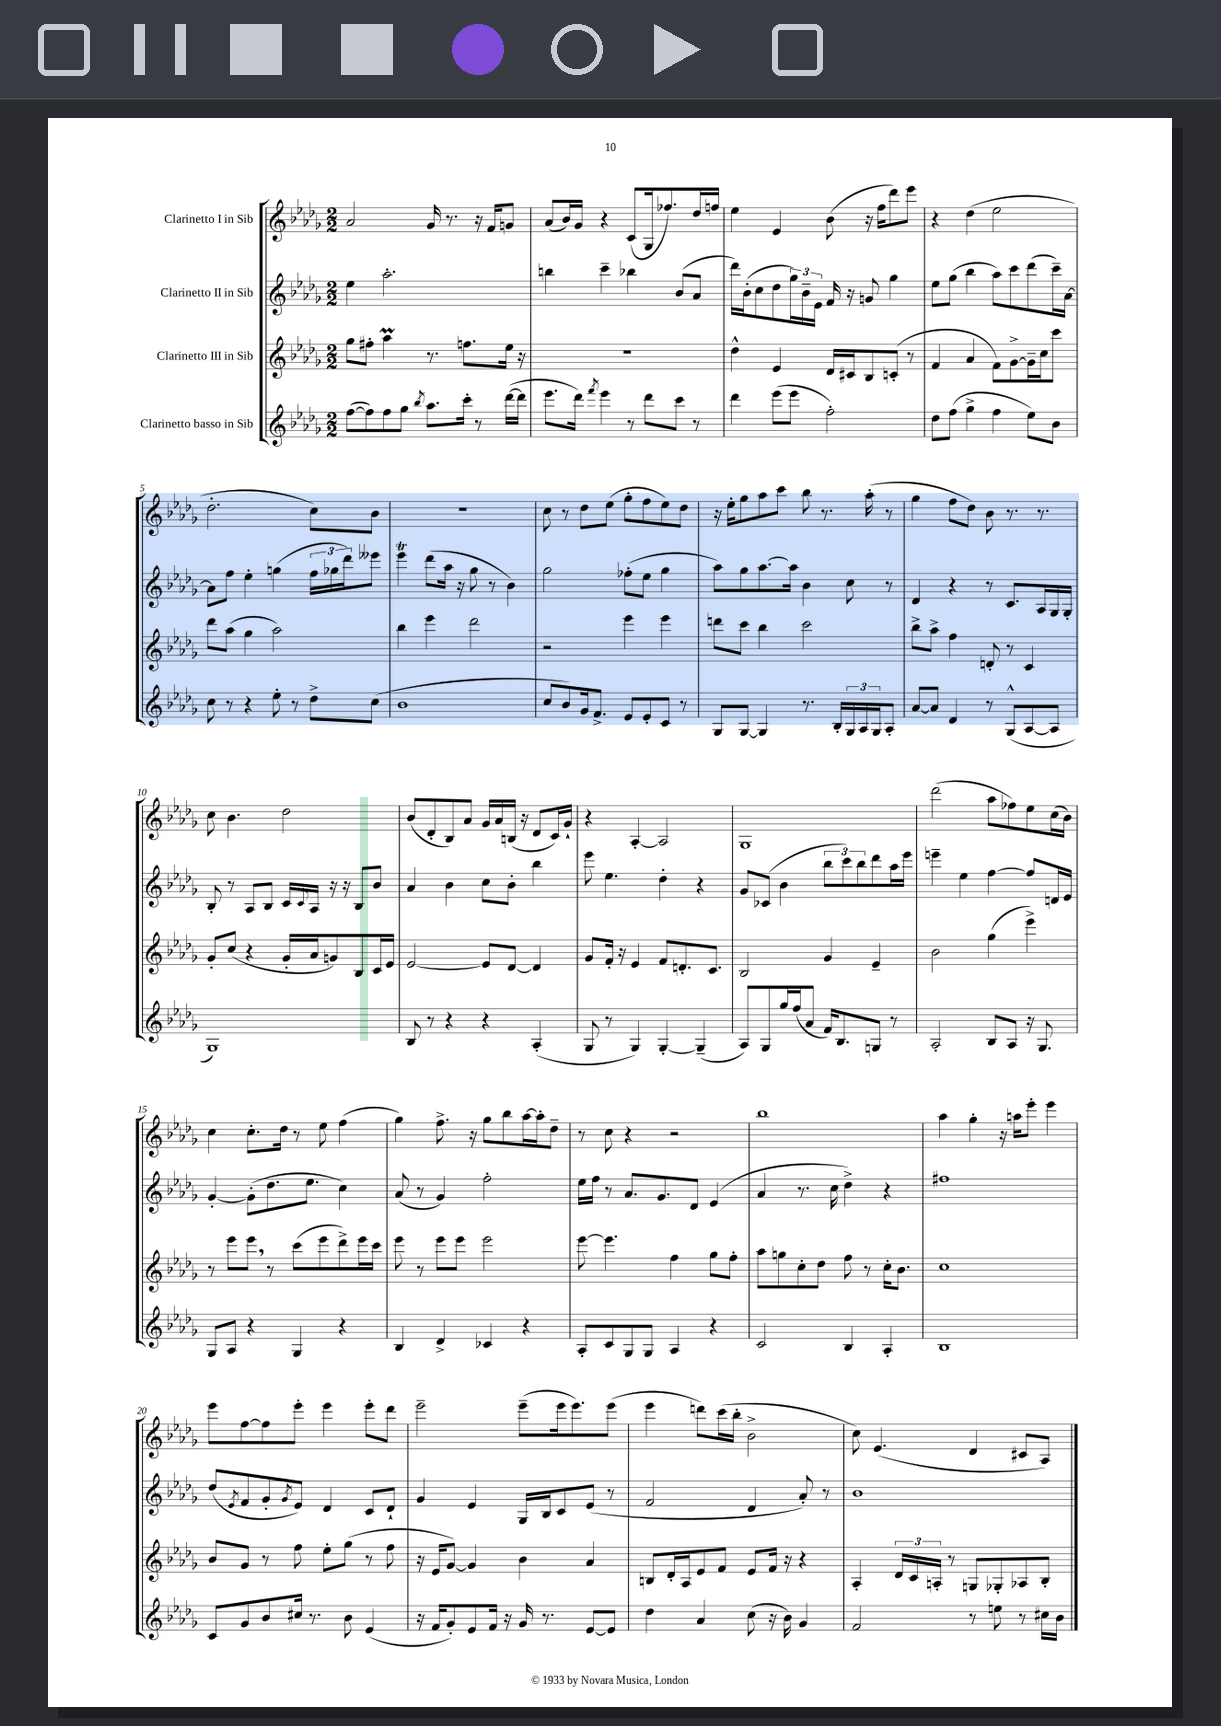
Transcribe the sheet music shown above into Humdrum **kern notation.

**kern	**kern	**kern	**kern
*staff4	*staff3	*staff2	*staff1
*clefG2	*clefG2	*clefG2	*clefG2
*k[b-e-a-d-g-]	*k[b-e-a-d-g-]	*k[b-e-a-d-g-]	*k[b-e-a-d-g-]
*M2/2	*M2/2	*M2/2	*M2/2
([8ff	8gg-	4ee-	2a-
8ff])	8ff#'	.	.
8ff	4aa-	2.aa-'	.
8gg-	.	.	.
8qbb-	.	.	.
8.aa-	8.r	.	16g-
.	.	.	8.r
16ccc'	8.ff	.	.
8r	.	.	16r
.	.	.	16f
([16ddd-	16ee-	.	8g
16ddd-]	16r	.	.
=	=	=	=
8.eee-	1r	4bb	(8a-
.	.	.	16b-)
16ddd-)	.	.	16g-
8qfff	.	.	.
4eee-	.	4ccc~	4r
8r	.	4bb-	(8c
8ddd-	.	.	16G-
.	.	.	8.ff-)
8ccc	.	(8b-	.
8r	.	8a-	16dd-
.	.	.	16ff
=	=	=	=
4ddd-	4dd-^^	16ddd-)	4ee-
.	.	(16b-'	.
.	.	8cc	.
(8eee-	4e-	8dd-	4e-
8eee-	.	24gg-)	.
.	.	24b-~	.
.	.	24e-	.
2ff')	16d-	16f	(8b-
.	16c#	16r	.
.	8B-	8g	16r
.	.	.	16ff
.	(8c'	4gg-	8ddd-)
.	8r	.	8eee-
=	=	=	=
8dd-	4f	8ee-	4r
(8ff	.	(8gg-	.
4gg-^	4a-	4bb-	(4dd-
4ff	8f)	8aa-)	2ee-
.	[8g-^	8ccc	.
8ee-)	16g-~]	(8ddd-	.
.	16cc	.	.
8b-	8ccc	16ccc~)	.
.	.	[16a-	.
=	=	=	=
8cc	8ddd-	8a-]	2.dd-'
8r	(8aa-	8ff	.
4r	4gg-	4ee-'	.
8ee-'	2aa-)	(4gg	.
8r	.	.	.
8dd-^	.	24ff	8cc)
.	.	24gg-	.
.	.	24ddd-)	.
(8cc	.	8eee--	8b-
=	=	=	=
1b-	4bb-	4eee-	1r
.	4eee-	(8ddd-	.
.	.	16aa-	.
.	.	16r	.
.	2ddd-	8gg-	.
.	.	8r	.
.	.	4b-)	.
=	=	=	=
8cc	2r	2gg-	8cc
8b-)	.	.	8r
16g-	.	.	8dd-
8.f^	.	.	.
.	.	.	(8ee-
8e-	4eee-	(8ff-'	8gg-'
8e-'	.	8ee-	8ff
8c	4eee-	4gg-	8ee-)
8r	.	.	8dd-
=	=	=	=
8G-	8ddd	8aa-)	16r
.	.	.	16ee-'
[8G-	8ccc	8gg-	8gg-
4G-]	4bb-	[8.aa-	8aa-
.	.	.	8ccc
.	.	16aa-]	.
8.r	2ccc	4b-	8bb-
.	.	.	8.r
16B-'	.	.	.
24G-	.	8cc	.
24A-	.	.	.
.	.	.	(16aa-'
24G-	.	.	.
8A-'	.	8r	8r
=	=	=	=
[8a-	8bb-^	4d-	4gg-
8a-]	8aa-^	.	.
4d-	4ff	4r	8ff
.	.	.	8dd-)
8r	8d'	8r	8b-
(8G-^^	8r	8.c	8.r
[8A-	4c	.	.
.	.	16A-	8.r
8A-]	.	16G-	.
.	.	16G-'	.
=	=	=	=
1G-)	8g-'	8B-'	8cc
.	(8cc	8r	4.b-
.	4r	8A-	.
.	.	8B-	.
.	16g-'	16c	2dd-
.	.	8qqc	.
.	16a-	16A-	.
.	8g)	16r	.
.	.	16r	.
.	8B-	8B-	.
.	16c	8b-	.
.	16e-	.	.
=	=	=	=
8B-	[2e-	4a-	(8b-
8r	.	.	8d-'
4r	.	4b-	8B-)
.	.	.	8a-
4r	8e-]	8cc	16g-
.	.	.	16a-
.	[8d-	8b-'	(16B
.	.	.	16r
(4A-'	4d-]	4bb-	8d-
.	.	.	16c)
.	.	.	16g-`
=	=	=	=
8G-	8g-	8eee-	4r
8r	16f'	4.ee-	.
.	16r	.	.
4G-)	4e-	.	[4A-'
[4G-'	8f	4dd-'	2A-]
.	8.d'	.	.
(4G-~]	.	4r	.
.	8.c	.	.
=	=	=	=
8A-)	2B-	8g-	1G-
8G-	.	(8c-	.
16gg-	.	4b-	.
(16ff	.	.	.
8a-	.	.	.
16f)	4g-	12bb-	.
8.B-	.	.	.
.	.	12ccc)	.
.	.	12bb-	.
8G	4e-~	8ddd-	.
8r	.	16aa-	.
.	.	16eee-	.
=	=	=	=
2A-'	2b-	4eee~	(2ddd-
.	.	4ee-	.
8B-	(4gg-	[4ff	8aa-
8A-	.	.	8ff-)
16r	4eee-^)	8ff]	8ee-
8.G-	.	.	.
.	.	16d	(16cc
.	.	16e-	16b-)
=	=	=	=
8G-	8r	[4g-'	4cc
8A-	8eee-	.	.
4r	8eee-	(8g-']	8.cc'
.	8r	8.dd-	.
.	.	.	16dd-
4G-	(8ccc	.	8r
.	.	8.ee-	.
.	8eee-	.	8ee-
4r	8ddd-^)	4cc)	(4ff
.	16eee-	.	.
.	16ccc	.	.
=	=	=	=
4B-	8eee-	(8a-	4gg-)
.	8r	8r	.
4d-^	8eee-	4g-)	8.ff^
.	8eee-	.	.
.	.	.	16r
4c-	2eee-	2ff'	8gg-
.	.	.	8bb-
4r	.	.	[16aa-
.	.	.	16aa-']
.	.	.	8dd-~
=	=	=	=
8A-'	[8eee-	16ee-	8r
.	.	16ff	.
8c	4.eee-]	8r	8cc
8G-	.	8.a-	4r
8G-	.	.	.
.	.	8.g-	.
4A-	4ff	.	2r
.	.	8d-	.
4r	8gg-	(4e-	.
.	8ff'	.	.
=	=	=	=
2c	8aa-	4a-	1bb-
.	8gg	.	.
.	8cc'	8.r	.
.	8dd-	.	.
.	.	16cc	.
4B-	8ff	4dd-^)	.
.	8r	.	.
4A-'	16cc'	4r	.
.	8.b-	.	.
=	=	=	=
1B-	1cc	1ff#	4aa-
.	.	.	4gg-'
.	.	.	16r
.	.	.	16aa
.	.	.	8eee-'
.	.	.	4eee-
=	=	=	=
8c	8b-	(8dd-	8eee-
.	.	8qe-	.
8g-	8g-	8f	[8ff
8b-	8r	8g-'	8ff]
.	.	8qg-	.
16cc#	8ff	8e-)	8eee-'
8.r	.	.	.
.	8ee-'	4d-	4eee-
8b-	(8gg-	.	.
(4e-	8r	8c	8eee-'
.	8ff	8d-`	8ddd-
=	=	=	=
16r	16r	4g-	2eee-~
16f	16e-	.	.
8g-')	[8g-)	.	.
8e-	4g-]	4e-	.
16f	.	.	.
16r	.	.	.
16g-	4b-	16G-	(8eee-~
8.r	.	16B-	.
.	.	8c	16eee-
.	.	.	8.eee-)
[8e-	4a-	(8e-	.
8e-]	.	8r	(8eee-
=	=	=	=
4dd-	8B	2f	4eee-
.	16d-'	.	.
.	16A-	.	.
4a-	8e-	.	8ddd)
.	8f	.	(16ccc
.	.	.	16bb-'
(8cc	8e-	4d-	2b-^
16r	16f	.	.
16b-)	16r	.	.
4g-	4r	8a-')	.
.	.	8r	.
=	=	=	=
2f	4A-'	1b-	8cc)
.	.	.	(4.e-
.	24d-	.	.
.	24c	.	.
.	24A'	.	.
.	8r	.	.
8r	8G	.	4d-
8ee	8G-'	.	.
8r	8A-	.	8c#
16cc#	8B-'	.	8A-)
16b-	.	.	.
==	==	==	==
*-	*-	*-	*-
